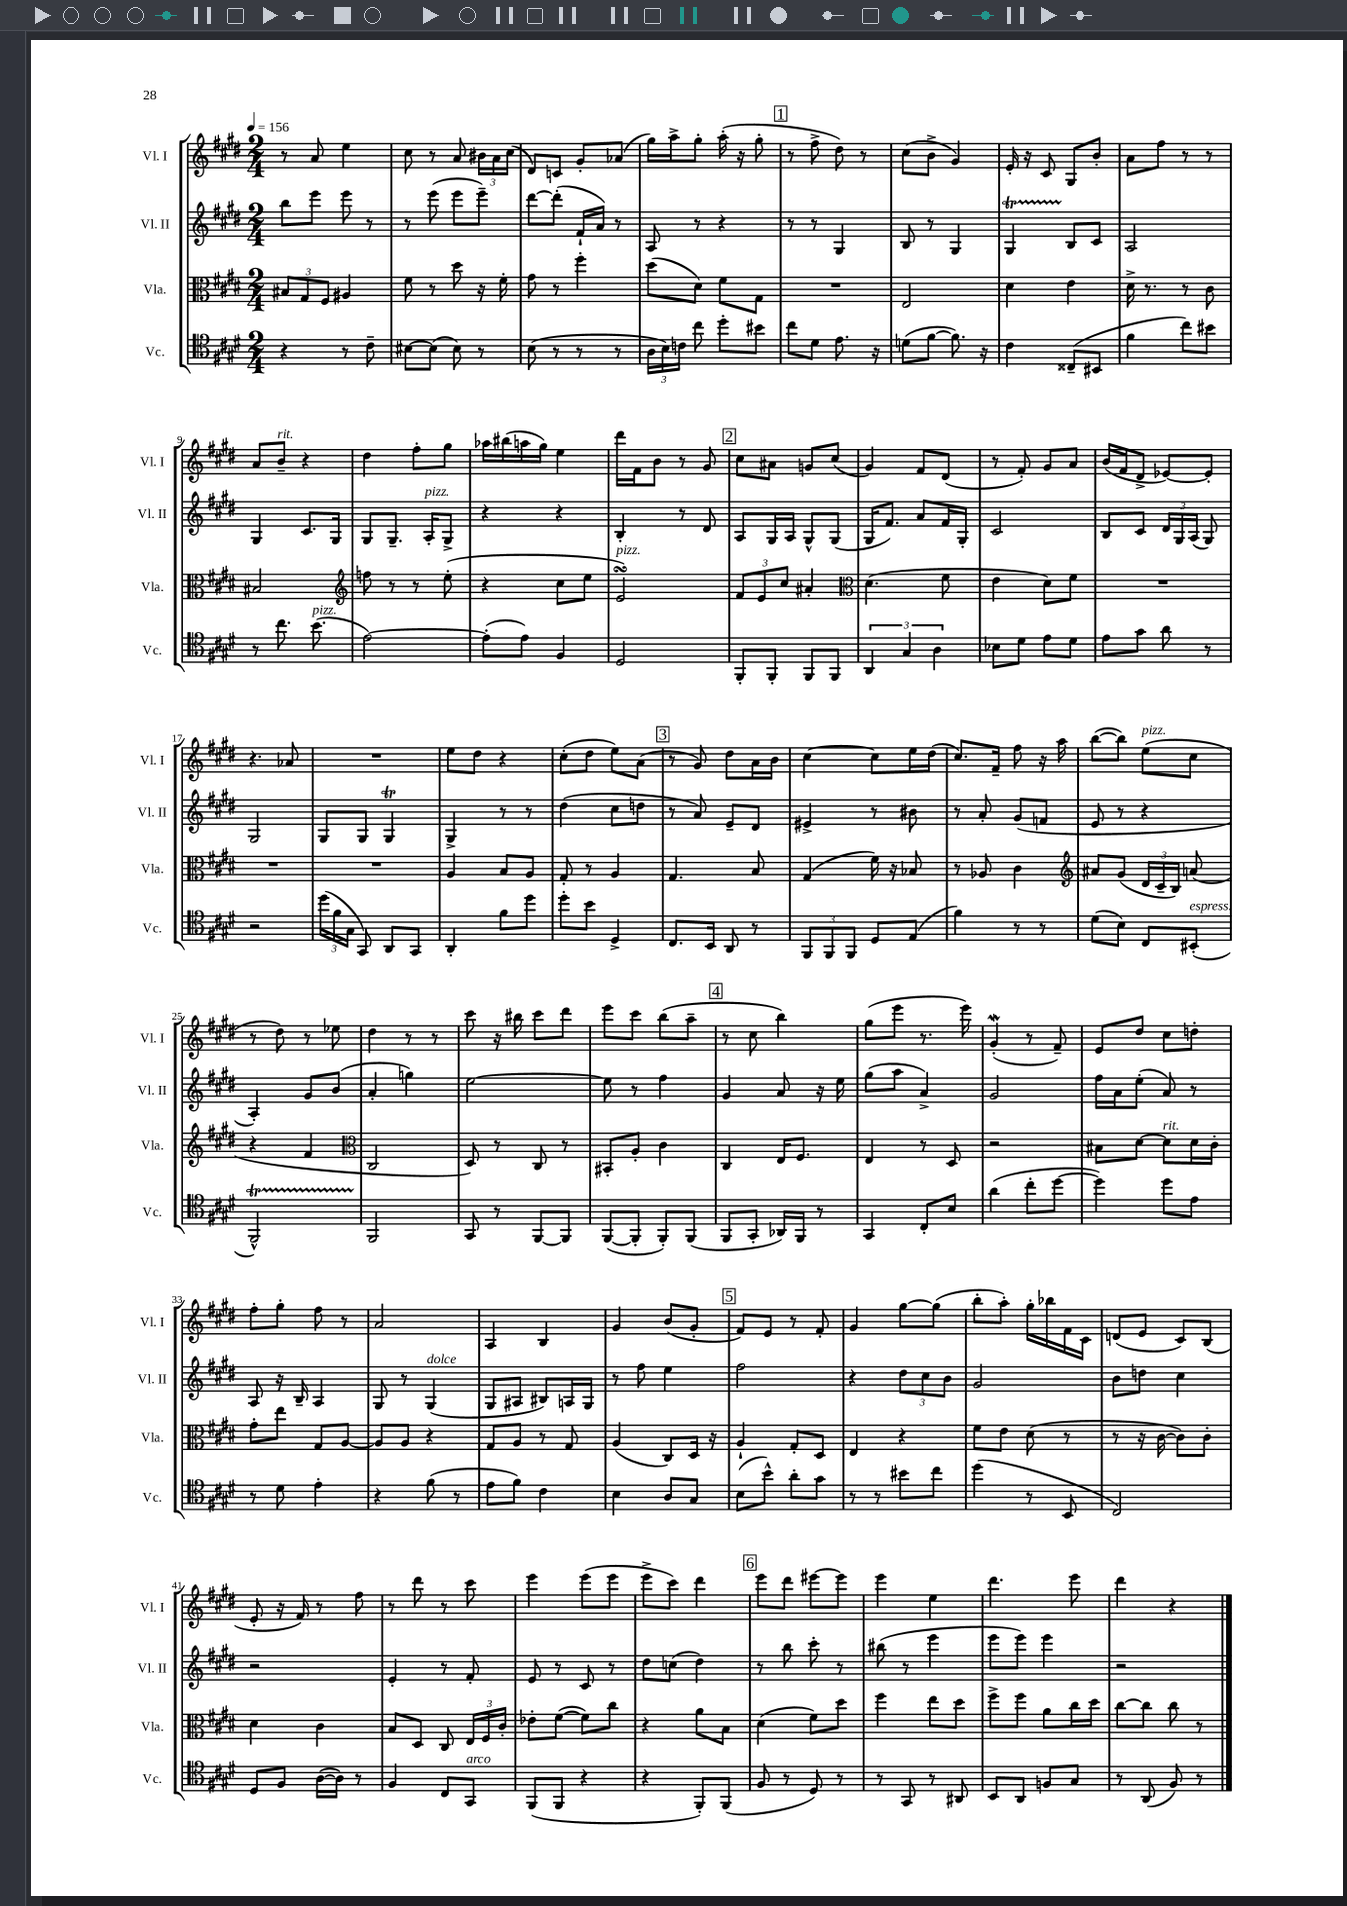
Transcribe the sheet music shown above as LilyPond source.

<<
\new StaffGroup <<
\new Staff = "s0" \with { instrumentName = "Vl. I" shortInstrumentName = "Vl. I" } {
    \clef treble \key e \major \numericTimeSignature \time 2/4 \tempo 4 = 156
    \autoBeamOff r8 a'8 e''4 |
    cis''8 r8 a'8 \tuplet 3/2 { bis'16[ a'16 cis''16]( } |
    dis'8[) c'8] gis'8[-. aes'8]( |
    gis''16[) a''16-> gis''8]-. a''16-.( r16 gis''8-. |
    \mark \markup { \box "1" } r8 fis''8-> dis''8) r8 |
    cis''8[( b'8]-> gis'4) |
    e'16-. r16 cis'8 gis8[ b'8]-. |
    a'8[ fis''8] r8 r8 |
    a'8[ b'8]--^\markup { \italic "rit." } r4 |
    dis''4 fis''8[-. gis''8] |
    aes''16[ bis''16( a''16 gis''16]) e''4 |
    dis'''16[ fis'16 b'8] r8 gis'8 |
    \mark \markup { \box "2" } cis''8[ ais'8] g'8[ cis''8]( |
    gis'4) fis'8[ dis'8]( |
    r8 fis'8-.) gis'8[ a'8] |
    b'16[( fis'16 dis'8]-> ees'8[~) ees'8]-. |
    r4. aes'8 |
    R2 |
    e''8[ dis''8] r4 |
    cis''8[-.( dis''8] e''8[) a'8]( |
    \mark \markup { \box "3" } r8 gis'8) dis''8[ a'16 b'16] |
    cis''4~ cis''8[ e''16 dis''16]( |
    cis''8.[) fis'16]-- fis''8 r16 a''16 |
    b''8[~( b''8]) e''8[^\markup { \italic "pizz." }( cis''8] |
    r8 dis''8) r8 ees''8 |
    dis''4 r8 r8 |
    cis'''8 r16 bis''16 cis'''8[ dis'''8] |
    e'''8[ cis'''8] b''8[( a''8]-- |
    \mark \markup { \box "4" } r8 cis''8 b''4) |
    gis''8[( e'''8] r8. e'''16) |
    gis'4-.\mordent( r8 fis'8--) |
    e'8[ dis''8] cis''8[ d''8]-. |
    fis''8[-. gis''8]-. fis''8 r8 |
    a'2 |
    a4 b4 |
    gis'4 b'8[( gis'8]-. |
    \mark \markup { \box "5" } fis'8[) e'8] r8 fis'8-. |
    gis'4 gis''8[~ gis''8]( |
    b''8[-. a''8]-.) gis''16[-. bes''16 fis'16 cis'16] |
    d'8[( e'8] cis'8[) b8]( |
    e'8-. r16 fis'16) r8 fis''8 |
    r8 dis'''8 r8 cis'''8 |
    e'''4 e'''8[( e'''8] |
    e'''8[-> cis'''8]) dis'''4 |
    \mark \markup { \box "6" } e'''8[ dis'''8] eis'''8[~ eis'''8] |
    e'''4 e''4 |
    dis'''4. e'''8 |
    dis'''4 r4 \bar "|." |
}
\new Staff = "s1" \with { instrumentName = "Vl. II" shortInstrumentName = "Vl. II" } {
    \clef treble \key e \major \numericTimeSignature \time 2/4
    \autoBeamOff b''8[ e'''8] e'''8 r8 |
    r8 e'''8( e'''8[ e'''8]--) |
    dis'''8[~ dis'''8]-.( fis'16[-! a'16]) r8 |
    a8 r8 r4 |
    \mark \markup { \box "1" } r8 r8 gis4 |
    b8 r8 gis4 |
    gis4\startTrillSpan b8[\stopTrillSpan cis'8] |
    a2 |
    gis4 cis'8.[ gis16] |
    gis8[ gis8.]-- a16[-.^\markup { \italic "pizz." } gis8]-> |
    r4 r4 |
    b4-. r8 dis'8 |
    \mark \markup { \box "2" } a8[ gis16 a16] gis8[-^ gis8]( |
    gis16[ fis'8.]) a'8[ fis'16 gis16]-. |
    cis'2 |
    b8[ cis'8] \tuplet 3/2 { dis'16[ gis16 a16]( } gis8) |
    gis2 |
    gis8[ gis8] gis4\trill |
    gis4-> r8 r8 |
    dis''4( cis''8[ d''8] |
    \mark \markup { \box "3" } r8 a'8) e'8[-- dis'8] |
    eis'4-> r8 bis'8 |
    r8 a'8-. gis'8[( f'8] |
    e'8 r8 r4 |
    a4-.) gis'8[ b'8]( |
    a'4-. g''4) |
    e''2~ |
    e''8 r8 fis''4 |
    \mark \markup { \box "4" } gis'4 a'8 r16 e''16 |
    gis''8[( a''8] a'4->) |
    gis'2 |
    fis''16[ a'16 e''8]-.( a'8) r8 |
    a8 r16 b16-- a4 |
    gis8 r8 gis4^\markup { \italic "dolce" }( |
    gis8[ ais8] bis8[) a16 gis16] |
    r8 fis''8 e''4 |
    \mark \markup { \box "5" } fis''2 |
    r4 \tuplet 3/2 { dis''8[ cis''8 b'8] } |
    gis'2 |
    b'8[ d''8] cis''4 |
    r2 |
    e'4-. r8 fis'8-. |
    e'8 r8 cis'8 r8 |
    dis''8[ c''8]( dis''4) |
    \mark \markup { \box "6" } r8 b''8 cis'''8-. r8 |
    bis''8( r8 e'''4 |
    e'''8[ e'''8]) e'''4 |
    r2 \bar "|." |
}
\new Staff = "s2" \with { instrumentName = "Vla." shortInstrumentName = "Vla." } {
    \clef alto \key e \major \numericTimeSignature \time 2/4
    \autoBeamOff \tuplet 3/2 { bis8[ gis8 fis8] } ais4 |
    fis'8 r8 dis''8 r16 fis'16-. |
    gis'8 r8 fis''4-. |
    dis''8[( dis'8]) fis'8[ gis8] |
    \mark \markup { \box "1" } R2 |
    e2 |
    dis'4 e'4 |
    dis'16-> r8. r8 cis'8 |
    bis2 |
    \clef treble f''8 r8 r8 e''8-.( |
    r4 cis''8[ e''8] |
    e'2\turn^\markup { \italic "pizz." }) |
    \mark \markup { \box "2" } \tuplet 3/2 { fis'8[ e'8 cis''8] } ais'4-. |
    \clef alto dis'4.( fis'8 |
    e'4 dis'8[) fis'8] |
    R2 |
    R2 |
    R2 |
    a4 b8[ a8] |
    gis8-. r8 a4 |
    \mark \markup { \box "3" } gis4. b8 |
    gis4( fis'16) r16 bes8 |
    r8 aes8 cis'4 |
    \clef treble ais'8[ gis'8]( \tuplet 3/2 { dis'16[ cis'16-- b16]) } a'8( |
    r4 fis'4 |
    \clef alto cis2 |
    dis8) r8 cis8 r8 |
    bis,8[-. a8]-. cis'4 |
    \mark \markup { \box "4" } cis4 e16[ fis8.] |
    e4 r8 dis8 |
    r2 |
    bis8[ dis'8]~ dis'8[^\markup { \italic "rit." } dis'16 cis'16]-. |
    gis'8[-. e''8] gis8[ a8]~ |
    a8[ a8] r4 |
    gis8[ a8] r8 gis8 |
    a4( cis8[) dis16] r16 |
    \mark \markup { \box "5" } a4-! gis8[-. dis8] |
    e4 r4 |
    fis'8[ e'8] dis'8( r8 |
    r8 r16 cis'16~ cis'8[) cis'8]-. |
    dis'4 cis'4 |
    b8[ dis8] cis8 \tuplet 3/2 { e16[ fis16 cis'16]-. } |
    ees'8[-. fis'8]~( fis'8[) cis''8] |
    r4 a'8[ b8] |
    \mark \markup { \box "6" } dis'4( fis'8[) dis''8] |
    fis''4 e''8[ dis''8] |
    fis''8[-> fis''8] a'8[ cis''16 dis''16] |
    cis''8[~ cis''8] cis''8 r8 \bar "|." |
}
\new Staff = "s3" \with { instrumentName = "Vc." shortInstrumentName = "Vc." } {
    \clef tenor \key e \major \numericTimeSignature \time 2/4
    \autoBeamOff r4 r8 cis'8-- |
    bis8[~ bis8]( bis8) r8 |
    b8( r8 r8 r8 |
    \tuplet 3/2 { a16[ b16) c'16] } cis''8 dis''8[-. bis'8] |
    \mark \markup { \box "1" } cis''8[ dis'8] e'8. r16 |
    d'8[( fis'8]~ fis'8.) r16 |
    cis'4 cisis8[--( bis,8] |
    fis'4 cis''8[) bis'8] |
    r8 cis''8. b'8.^\markup { \italic "pizz." }( |
    e'2~) |
    e'8[-.( e'8]) fis4 |
    dis2 |
    \mark \markup { \box "2" } fis,8[-. fis,8]-. fis,8[ fis,8] |
    \tuplet 3/2 { a,4 gis4 a4 } |
    bes8[ dis'8] e'8[ dis'8] |
    e'8[ gis'8] a'8 r8 |
    r2 |
    \tuplet 3/2 { dis''16[( fis'16 gis16] } gis,8) a,8[ gis,8] |
    a,4-. fis'8[ dis''8] |
    dis''8[-. b'8] dis4-> |
    \mark \markup { \box "3" } cis8.[ b,16] a,8 r8 |
    \tuplet 3/2 { fis,8[ fis,8 fis,8] } dis8[ e8]( |
    fis'4) r8 r8 |
    dis'8[( b8]) cis8[ bis,8]-.^\markup { \italic "espress." }( |
    fis,2-^\startTrillSpan) |
    fis,2\stopTrillSpan |
    gis,8 r8 fis,8[~ fis,8] |
    fis,8[~( fis,8]-. fis,8[-.) fis,8]( |
    \mark \markup { \box "4" } fis,8[ gis,8]-. aes,16[) fis,16] r8 |
    gis,4 cis8[-. b8] |
    a'4( cis''8[-. dis''8]~ |
    dis''4) dis''8[ e'8] |
    r8 dis'8 e'4-. |
    r4 fis'8( r8 |
    e'8[ fis'8]) cis'4 |
    b4 a8[ gis8] |
    \mark \markup { \box "5" } b8[( b'8]-^) a'8[-. gis'8] |
    r8 r8 bis'8[ cis''8] |
    dis''4( r8 b,8 |
    cis2) |
    dis8[ fis8] a16[~( a16]) r8 |
    fis4 cis8[ gis,8]^\markup { \italic "arco" } |
    fis,8[( fis,8] r4 |
    r4 fis,8[-.) fis,8]( |
    \mark \markup { \box "6" } fis8 r8 dis8) r8 |
    r8 gis,8 r8 ais,8 |
    b,8[ a,8] f8[ gis8] |
    r8 a,8( fis8) r8 \bar "|." |
}
>>
>>
